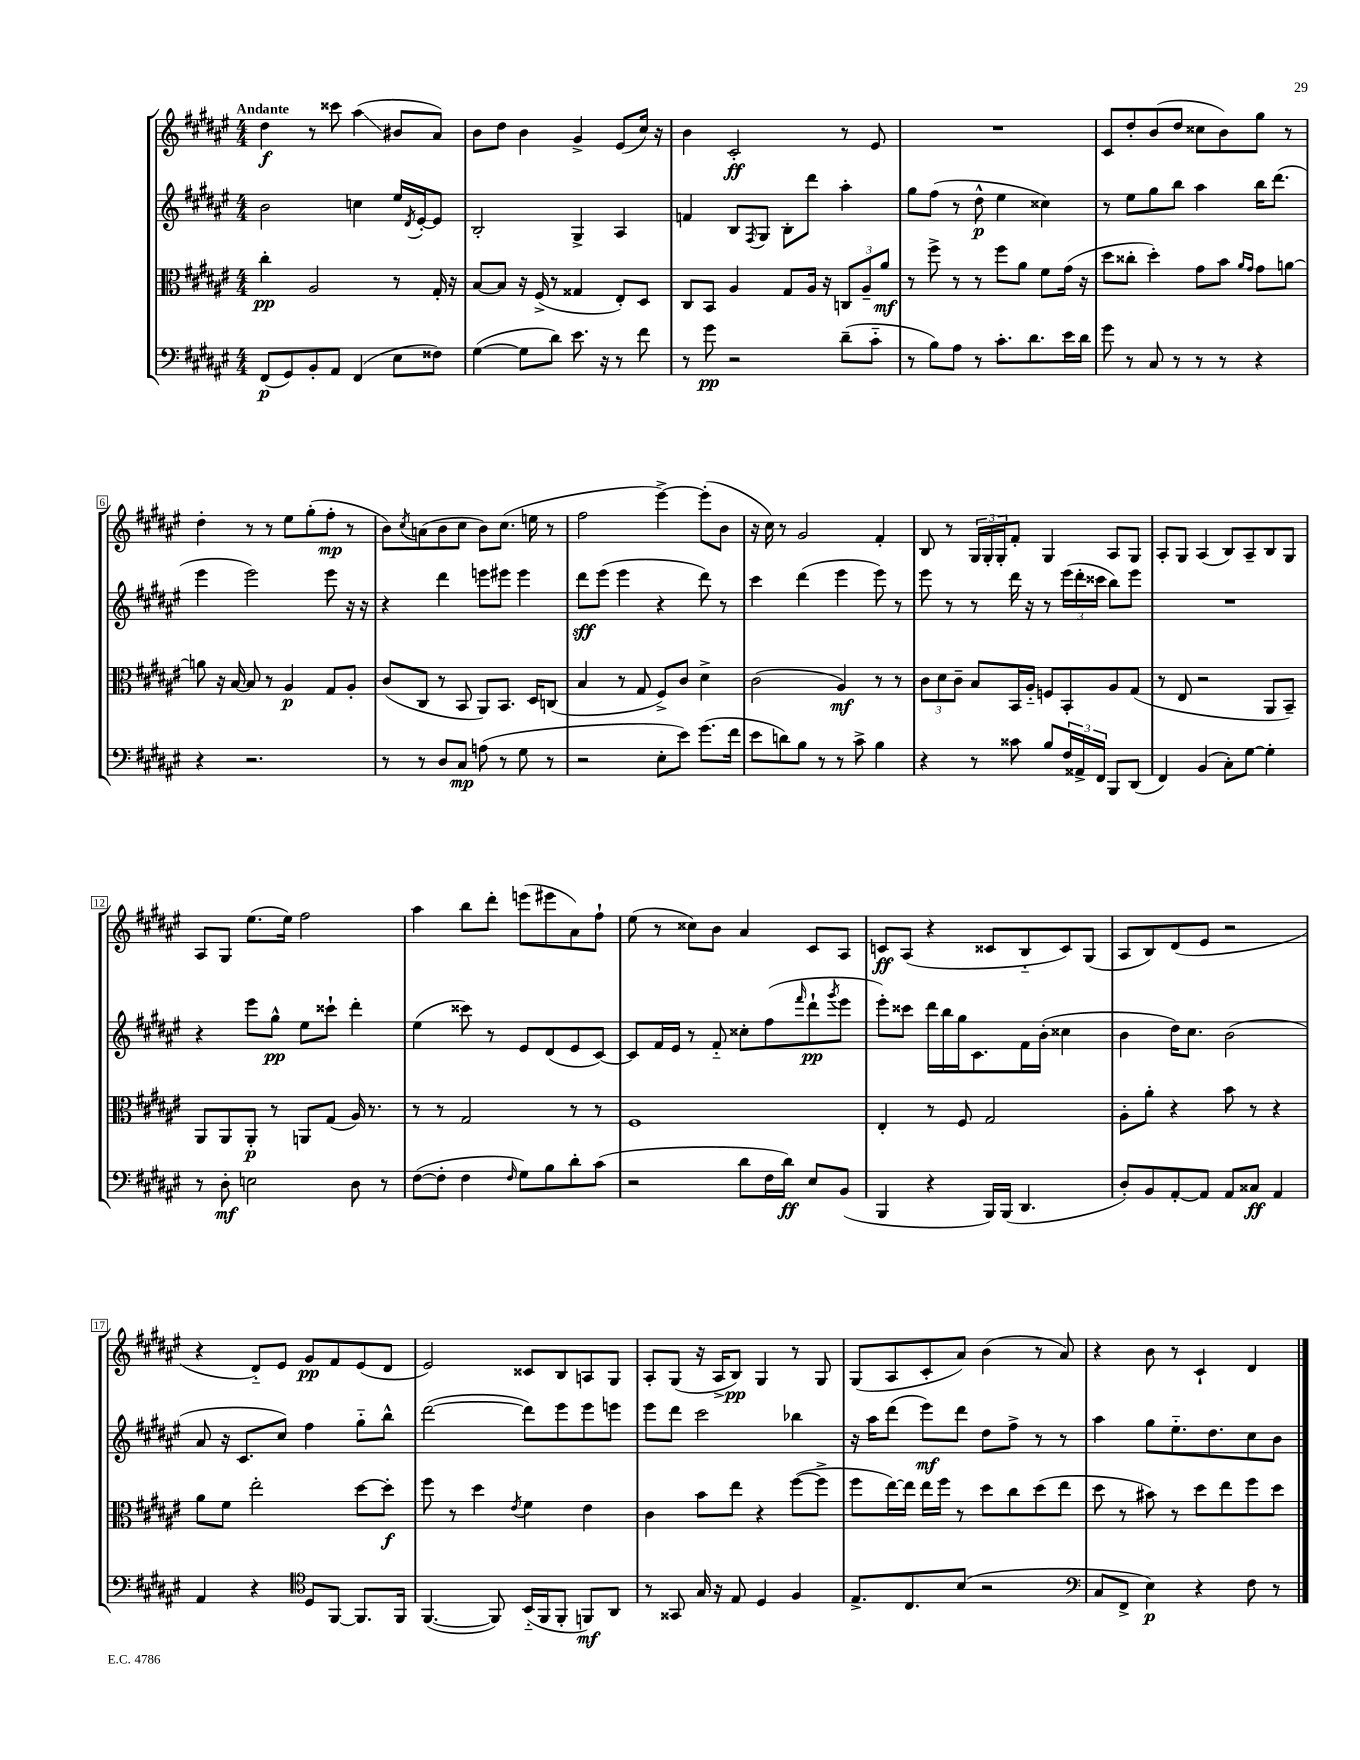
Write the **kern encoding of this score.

**kern	**kern	**kern	**kern
*staff4	*staff3	*staff2	*staff1
*clefF4	*clefC3	*clefG2	*clefG2
*k[f#c#g#d#a#e#]	*k[f#c#g#d#a#e#]	*k[f#c#g#d#a#e#]	*k[f#c#g#d#a#e#]
*M4/4	*M4/4	*M4/4	*M4/4
(8FF#	4cc#'	2b	4dd#
8GG#)	.	.	.
8BB'	2A#	.	8r
8AA#	.	.	8ccc##
(4FF#	.	4cc	(4aa#
8E#	8r	16ee#	8b#
.	.	8qd#	.
.	.	[16e#'	.
8F##)	16G#'	8e#]	8a#)
.	16r	.	.
=	=	=	=
([4G#	[8B	2B'	8b
.	8B]	.	8dd#
8G#]	16r	.	4b
.	(16F#^	.	.
8d#)	8r	.	.
8.e#	4G##	4G#^	4g#^
16r	.	.	.
8r	8E#')	4A#	(8e#
8f#	8D#	.	16cc#)
.	.	.	16r
=	=	=	=
8r	8C#	4f	4b
8g#	8BB	.	.
2r	4A#	8B	2c#'
.	.	8qF#	.
.	.	8G#	.
.	8G#	8B'	.
.	16A#	8ddd#	.
.	16r	.	.
(8d#~	12C	4aa#'	8r
.	12A#~	.	.
8c#'~	.	.	8e#
.	12a#	.	.
=	=	=	=
8r	8r	8gg#	1r
8B)	8ff#^	(8ff#	.
8A#	8r	8r	.
8r	8r	8dd#^^	.
8.c#'	8ff#	4ee#	.
.	8a#	.	.
8.d#	.	.	.
.	8f#	4cc##)	.
16e#	(16g#	.	.
16d#	16r	.	.
=	=	=	=
8g#	8dd#	8r	8c#
8r	8cc##'	8ee#	8dd#'
8C#	4dd#')	8gg#	(8b
8r	.	8bb	8dd#
8r	8g#	4aa#	8cc##
8r	8b	.	8b)
.	16qqa#	.	.
.	16qqg#	.	.
4r	8g#	16bb	8gg#
.	.	(8.ddd#	.
.	[8a	.	8r
=	=	=	=
4r	8a]	4eee#	4dd#'
.	16r	.	.
.	[16B	.	.
2.r	8B]	2eee#)	8r
.	8r	.	8r
.	4A#	.	8ee#
.	.	.	(8gg#'
.	8G#	8eee#	8ff#'
.	8A#'	16r	8r
.	.	16r	.
=	=	=	=
8r	(8c#	4r	8b)
.	.	.	8qcc#
8r	8C#	.	(8a
8D#	8r	4ddd#	8b
8C#	8BB	.	8cc#
(8A	8AA#)	8eee	8b)
8r	8.BB	8eee#	(8.cc#
8G#	.	4eee#	.
.	16D#	.	16ee
8r	(8C	.	8r
=	=	=	=
2r	4B	8ddd#	2ff#
.	.	(8eee#	.
.	8r	4eee#	.
.	8G#	.	.
8E#'	8F#^)	4r	[4eee#^)
8e#)	8c#	.	.
(8.g#	4d#^	8ddd#)	(8eee#']
.	.	8r	8b
16f#	.	.	.
=	=	=	=
8e#	(2c#	4ccc#	16r
.	.	.	16cc#)
8d)	.	.	8r
8B	.	(4ddd#	2g#
8r	.	.	.
8r	4A#)	4eee#	.
8c#^	.	.	.
4B	8r	8eee#)	4f#'
.	8r	8r	.
=	=	=	=
4r	12c#	8eee#	8B
.	12d#	.	.
.	.	8r	8r
.	12c#~	.	.
8r	8B	8r	24G#
.	.	.	24G#'
.	.	.	24G#'
8c##	16BB	16ddd#	8f#'
.	16A#'~	16r	.
8B	8F	8r	4G#
24F#	8BB'	(24eee#	.
24AA##^	.	24ddd#'	.
24FF#	.	24ccc##	.
8BBB	8A#	8bb)	8A#
(8DD#	(8G#	8eee#	8G#
=	=	=	=
4FF#)	8r	1r	8A#'
.	8E#	.	8G#
(4BB	2r	.	(4A#
8C#')	.	.	8B)
[8G#	.	.	8A#~
4G#']	8AA#	.	8B
.	8BB~)	.	8G#
=	=	=	=
8r	8AA#	4r	8A#
8D#'	8AA#	.	8G#
2E	8AA#'	8eee#	(8.ee#
.	8r	8gg#^^	.
.	.	.	16ee#)
.	8AA	8ee#	2ff#
.	(8G#	8ccc##`	.
8D#	16A#)	4ddd#'	.
.	8.r	.	.
8r	.	.	.
=	=	=	=
([8F#	8r	(4ee#	4aa#
8F#']	8r	.	.
4F#	2G#	8ccc##)	8bb
.	.	8r	8ddd#'
16qqF#	.	.	.
8G#)	.	8e#	(8eee
8B	.	(8d#	8eee#
8d#'	8r	8e#	8a#)
(8c#	8r	[8c#)	8ff#`
=	=	=	=
2r	1F#	8c#]	(8ee#
.	.	16f#	8r
.	.	16e#	.
.	.	8r	8cc##)
.	.	8f#'~	8b
8d#	.	8cc##'	4a#
16F#	.	(8ff#	.
16d#)	.	.	.
.	.	16qqfff#	.
8E#	.	8ddd#`	8c#
.	.	8qggg#	.
(8BB	.	8eee#	8A#
=	=	=	=
4BBB	4E#'	8eee#')	8c
.	.	8ccc##	(8A#
4r	8r	16ddd#	4r
.	.	16bb	.
.	8F#	16gg#	.
.	.	8.c#	.
16BBB)	2G#	.	8c##
(16BBB	.	.	.
4.DD#	.	16f#	8B'~
.	.	(16b'	.
.	.	4cc##	8c##)
.	.	.	(8G#
=	=	=	=
8D#')	8A#'	4b	8A#
8BB	8a#'	.	8B)
[8AA#'	4r	16dd#)	(8d#
.	.	8.cc#	.
8AA#]	.	.	8e#
8AA#	8b	(2b	2r
8C##	8r	.	.
4AA#	4r	.	.
=	=	=	=
4AA#	8a#	8a#	4r
.	8f#	16r	.
.	.	8.c#	.
4r	2ee#'	.	8d#'~)
.	.	8cc#)	8e#
*clefC4	*	*	*
8D#	.	4ff#	8g#
[8FF#	.	.	8f#
8.FF#]	[8dd#	8gg#'~	(8e#
.	8dd#']	8bb^^	8d#
16FF#	.	.	.
=	=	=	=
([4.FF#	8ff#	([2ddd#	2e#)
.	8r	.	.
.	4dd#	.	.
8FF#])	.	.	.
.	8qe#	.	.
(16BB'~	4f#	8ddd#])	8c##
16FF#	.	.	.
8FF#'	.	8eee#	8B
8FF)	4e#	8eee#	8A
8AA#	.	8eee	8G#
=	=	=	=
8r	4c#	8eee#	8A#'
8GG##	.	8ddd#	(8G#
16G#	8b	2ccc#	16r
16r	.	.	16A#^
8E#	8ee#	.	8B)
4D#	4r	.	4G#
4F#	([8ff#	4bb-	8r
.	8ff#^]	.	8G#
=	=	=	=
8.E#^	8ff#	16r	(8G#
.	.	16aa#	.
.	[16ee#)	(8ddd#	8A#
8.C#	16ee#]	.	.
.	16ee#	8eee#)	8c#'
.	16ff#	.	.
(8B	8r	8ddd#	8a#)
2r	8dd#	8dd#	(4b
.	8cc#	8ff#^	.
.	(8dd#	8r	8r
.	8ee#	8r	8a#)
=	=	=	=
*clefF4	*	*	*
8C#	8dd#	4aa#	4r
8FF#^	8r	.	.
4E#)	8b#)	8gg#	8b
.	8r	8.ee#'~	8r
4r	8dd#	.	4c#`
.	.	8.dd#	.
.	8ee#	.	.
8F#	8ff#	8cc#	4d#
8r	8dd#	8b	.
==	==	==	==
*-	*-	*-	*-
